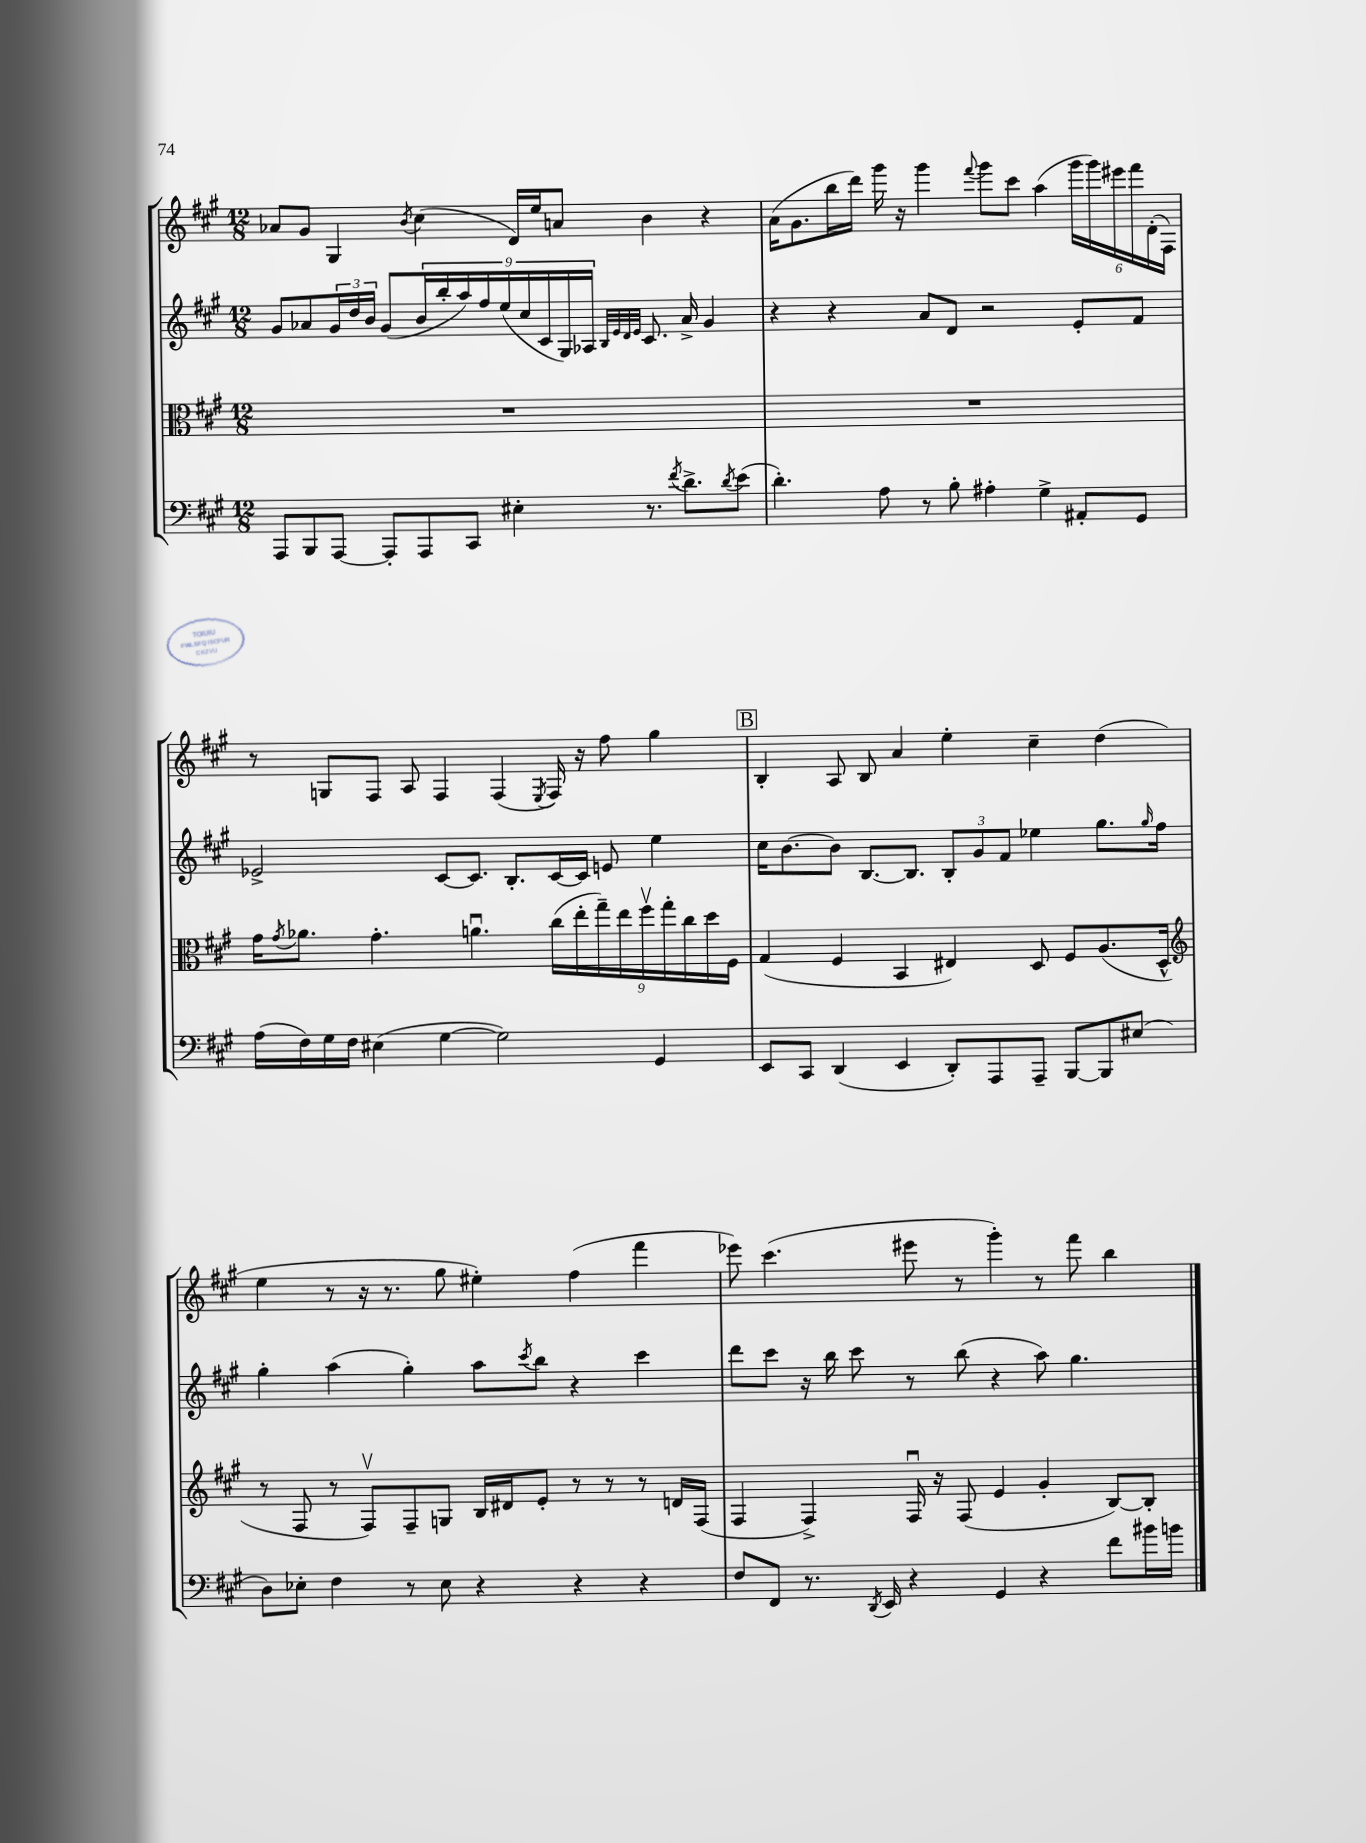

**kern	**kern	**kern	**kern
*staff4	*staff3	*staff2	*staff1
*clefF4	*clefC3	*clefG2	*clefG2
*k[f#c#g#]	*k[f#c#g#]	*k[f#c#g#]	*k[f#c#g#]
*M12/8	*M12/8	*M12/8	*M12/8
8AAA/L	1.r	8g#/L	8a-/L
8BBB/	.	8a-/	8g#/J
[8AAA/J	.	24g#/L	4G#/
.	.	24dd/	.
.	.	24b/JJ	.
8AAA'/]L	.	(8g#/L	.
.	.	.	8qb/
8AAA/	.	18b/L	(4cc#\
.	.	18bb'/	.
.	.	18aa/)	.
8CC#/J	.	.	.
.	.	18ff#/	.
.	.	(18ee/	.
4E#'\	.	.	16d/LL)
.	.	18cc#/	.
.	.	.	16ee/J
.	.	18c#/	.
.	.	.	8a/J
.	.	18G#/)	.
.	.	18A-/JJ	.
.	.	32qqB/LLL	.
.	.	32qqe/	.
.	.	32qqd/	.
.	.	32qqe/JJJ	.
8.r	.	8.c#/	4b\
8qf#/	.	.	.
8.d^\L	.	16a-^/	.
.	.	4g#/	4r
8qd/	.	.	.
(8e\J	.	.	.
=	=	=	=
4.d'\)	1.r	4r	(16a\LK
.	.	.	8.g#\
.	.	4r	16bb\L
.	.	.	16ddd\JJ)
8A\	.	.	16ggg#\
.	.	.	16r
8r	.	8a/L	4ggg#\
8B'\	.	8d/J	.
.	.	.	8qqfff#/
4A#'\	.	2r	8ggg#\L
.	.	.	8ccc#\J
4G#^\	.	.	(4aa\
8AA#'/L	.	8e'/L	24ggg#\LL
.	.	.	24ggg#\)
.	.	.	24eee#\
8GG#/J	.	8f#/J	24fff#\
.	.	.	(24d'\
.	.	.	24F#\JJ)
=	=	=	=
(16A\LL	16g#\LK	2e-^/	8r
.	8qg#/	.	.
16F#\)	8.a-\J	.	.
16G#\	.	.	8G/L
16F#\JJ	.	.	.
(4E#\	4.g#'\	.	8F#/J
.	.	.	8A/
[4G#\	.	[8c#/L	4F#/
.	4.au\	8.c#/]J	.
2G#\])	.	.	(4F#/
.	.	8.B'/L	.
.	.	.	8qE/
.	(18cc#\LL	[16c#/L	16F#/)
.	18ee'\	.	.
.	.	16c#/]JJ	16r
.	18gg#~\)	.	.
.	.	8e/	8ff#\
.	18ee\	.	.
.	18ff#v\	.	.
4GG#/	.	4ee\	4gg#\
.	18gg#'\	.	.
.	18cc#\	.	.
.	18dd\	.	.
.	18F#\JJ	.	.
=	=	=	=
8EE/L	(4G#/	16cc#\LK	4B'/
.	.	[8.b\	.
8CC#/J	.	.	.
(4DD/	4F#/	8b\]J	8A/
.	.	[8.B/L	8B/
4EE/	4BB/	.	4a/
.	.	8.B/]J	.
8DD'/L)	4E#/)	12B'/L	4ee'\
.	.	12g#/	.
8AAA/	.	.	.
.	.	12f#/J	.
8AAA~/J	8D/	4ee-\	4cc#~\
[8BBB/L	8F#/L	.	.
8BBB/]	(8.A/	8.gg#\L	(4dd\
(8E#/J	.	.	.
.	.	16qqgg#/	.
.	16D^^/Jk	16ff#\Jk	.
=	=	=	=
*	*clefG2	*	*
8D\L)	8r	4gg#'\	4ee\
8E-'\J	8F#/	.	.
4F#\	8r	(4aa\	8r
.	8F#v/L)	.	16r
.	.	.	8.r
8r	8F#~/	4gg#'\)	.
8E-\	8G/J	.	8gg#\
4r	16B/LL	8aa\L	4ee#'\)
.	16d#/J	.	.
.	.	8qccc#/	.
.	8e'/J	8bb\J	.
4r	8r	4r	(4ff#\
.	8r	.	.
4r	8r	4ccc#\	4fff#\
.	16d/LL	.	.
.	(16F#/JJ	.	.
=	=	=	=
8F#/L	4F#/	8ddd\L	8eee-\)
8FF#/J	.	8ccc#\J	(4.ccc#\
8.r	4F#^/)	16r	.
.	.	16bb\	.
.	.	8ccc#\	.
8qDD/	.	.	.
16EE/	.	.	.
4r	16F#u/	8r	8eee#\
.	16r	.	.
.	(8F#/	(8bb\	8r
4GG#/	4e/	4r	4ggg#'\)
4r	4g#'/	8aa\)	8r
.	.	4.gg#\	8fff#\
8f#\L	[8B/L)	.	4bb\
16b#\L	8B'/]J	.	.
16b\JJ	.	.	.
==	==	==	==
*-	*-	*-	*-
